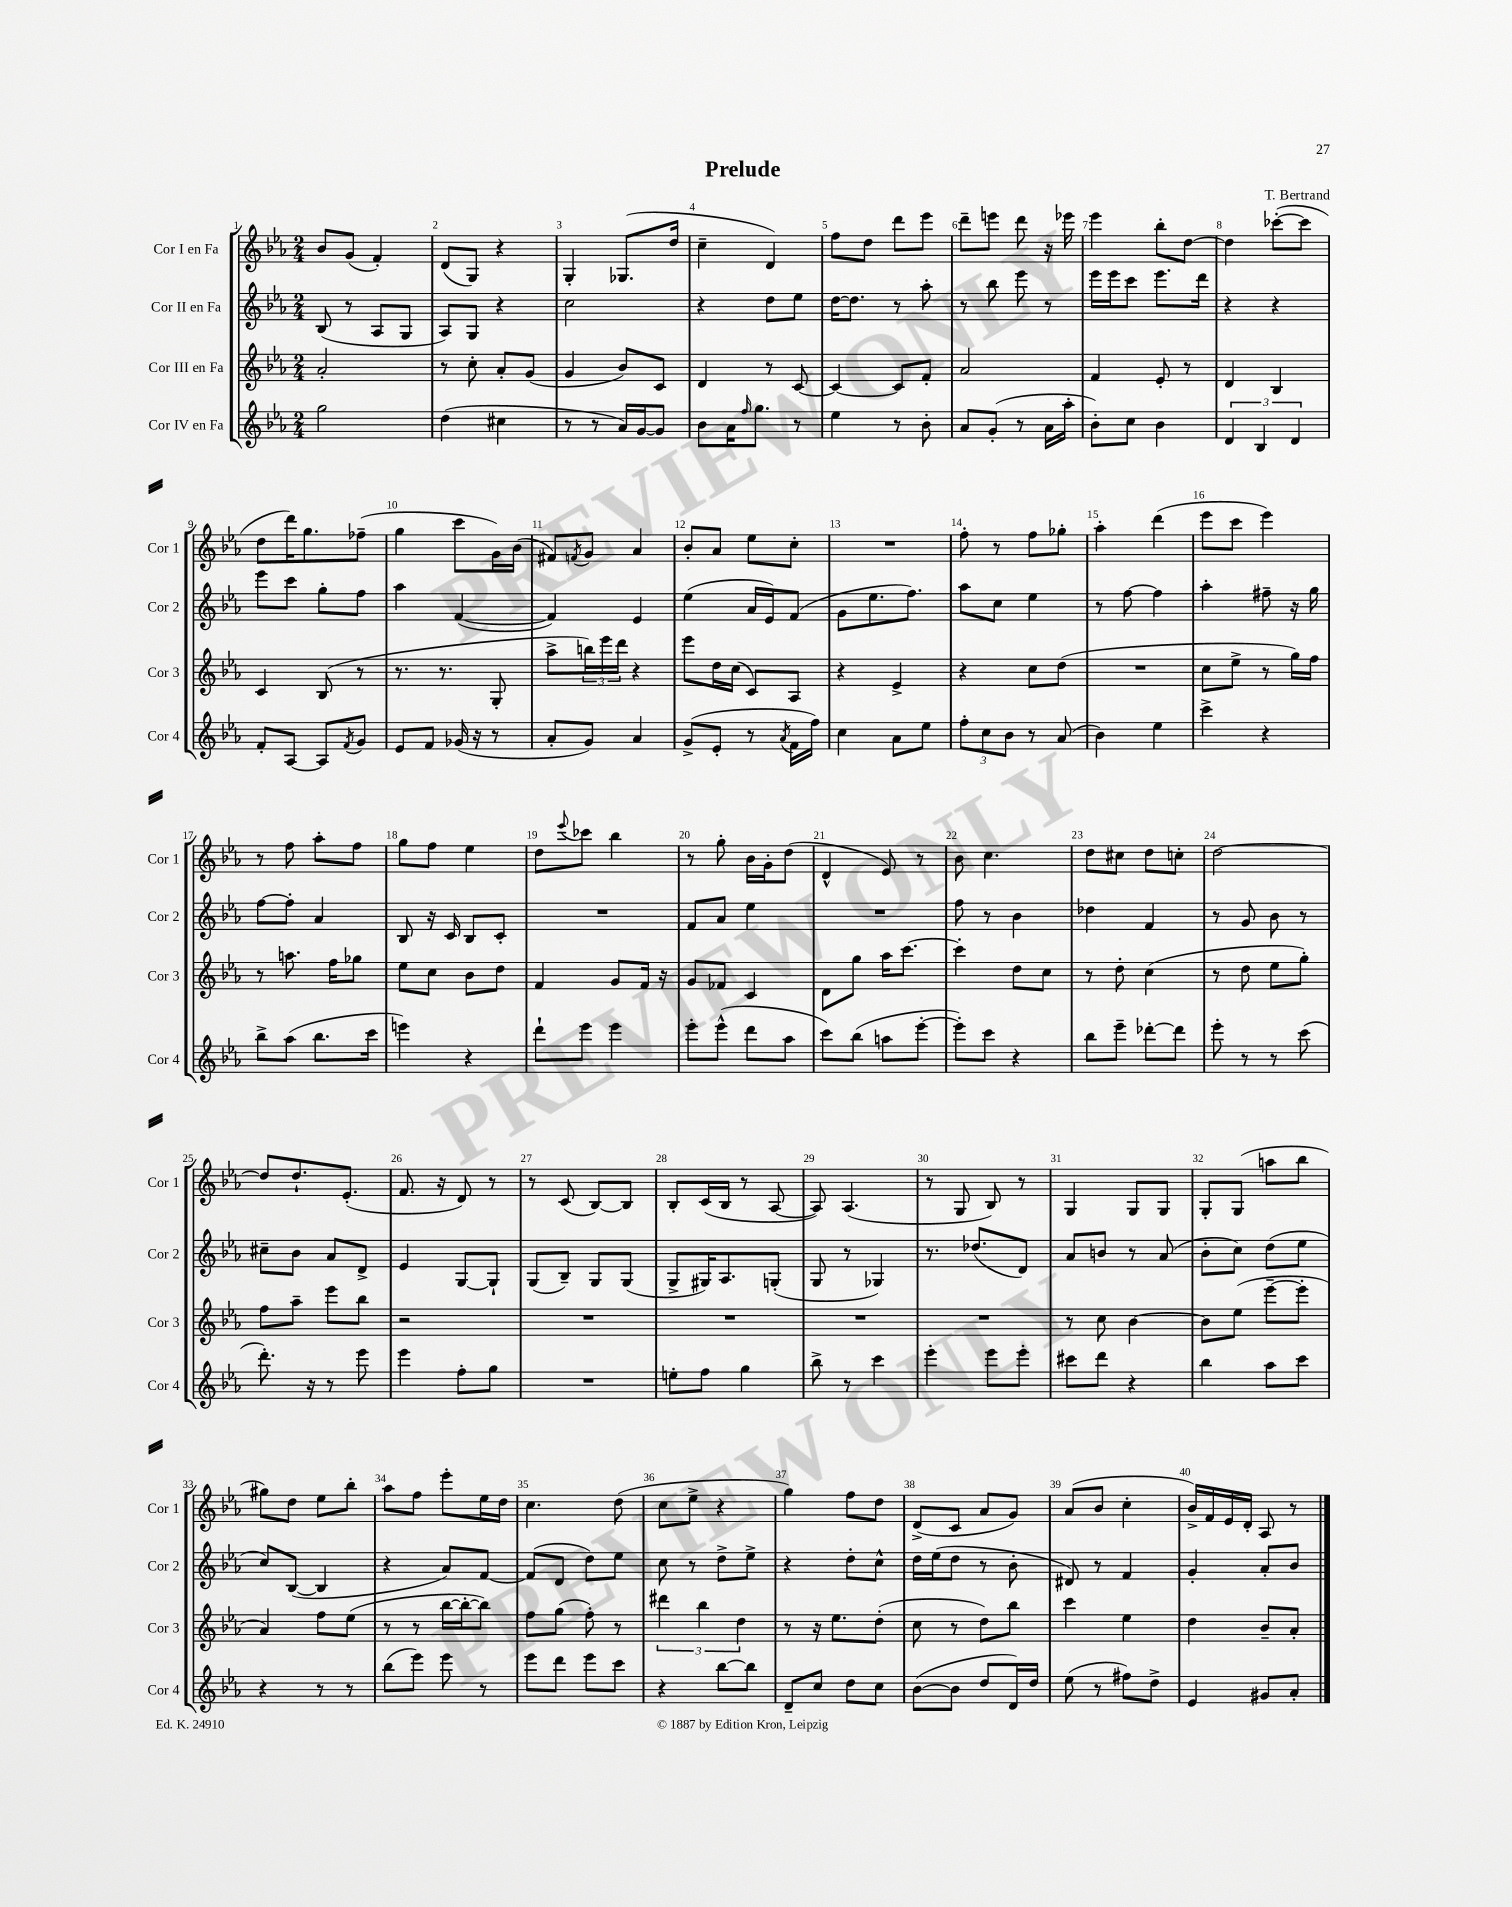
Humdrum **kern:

**kern	**kern	**kern	**kern
*part4	*part3	*part2	*part1
*staff4	*staff3	*staff2	*staff1
*I"Cor IV en Fa	*I"Cor III en Fa	*I"Cor II en Fa	*I"Cor I en Fa
*I'Cor 4	*I'Cor 3	*I'Cor 2	*I'Cor 1
*clefG2	*clefG2	*clefG2	*clefG2
*k[b-e-a-]	*k[b-e-a-]	*k[b-e-a-]	*k[b-e-a-]
*M2/4	*M2/4	*M2/4	*M2/4
=1	=1	=1	=1
2gg\	2a-'/	(8B-/	8b-/L
.	.	8r	(8g/J
.	.	8A-/L	4f'/)
.	.	8G/J	.
=2	=2	=2	=2
(4dd\	8r	8A-/L)	(8d/L
.	8cc'\	8G/J	8G/J)
4cc#X\	8a-'/L	4r	4r
.	(8g/J	.	.
=3	=3	=3	=3
8r	4g/	2cc\	4G'/
8r	.	.	.
16a-/LL)	8b-/L)	.	(8.G-X/L
[16g/J	.	.	.
8g/J]	8c/J	.	.
.	.	.	16dd/Jk
=4	=4	=4	=4
8b-\L	4d/	4r	4cc~\
16a-\K	.	.	.
16qqff/	.	.	.
8.gg\J	.	.	.
.	8r	8dd\L	4d/)
8r	[8c/	8ee-\J	.
=5	=5	=5	=5
4ee-\	4c/_	[16dd\KL	8ff\L
.	.	8.dd\J]	.
.	.	.	8dd\J
8r	8c/L]	8r	8ddd\L
8b-'\	8f'/J	8aa-'\	8eee-\J
=6	=6	=6	=6
8a-/L	2a-/	8r	8ddd~\L
(8g'/J	.	8bb-\	8eeen\J
8r	.	8eee-\	8ddd\
16a-\LL	.	8r	16r
16aa-'\JJ	.	.	16eee-X\
=7	=7	=7	=7
8b-'\L)	4f/	16eee-\LL	4eee-\
.	.	16eee-\J	.
8cc\J	.	8ccc\J	.
4b-\	8e-'/	8.eee-\L	8bb-'\L
.	8r	.	[8dd\J
.	.	16ddd\Jk	.
=8	=8	=8	=8
6d/	4d/	4r	4dd\]
6B-/	.	.	.
.	4B-/	4r	([8ccc-X'\L
6d/	.	.	.
.	.	.	8ccc-\J]
!!LO:LB:g=z
=9	=9	=9	=9
8f'/L	4c/	8eee-\L	8dd\L
[8A-/J	.	8ccc\J	16ddd\K)
.	.	.	8.gg\
8A-/L]	(8B-/	8gg'\L	.
8qf/	.	.	.
8g/J	8r	8ff\J	(8ff-X~\J
=10	=10	=10	=10
8e-/L	8.r	4aa-\	4gg\
8f/J	.	.	.
.	8.r	.	.
(16g-X/	.	([4f/	8ccc\L
16r	.	.	.
8r	8G'/	.	16g\L)
.	.	.	(16b-\JJ
=11	=11	=11	=11
8a-'/L	8aa-^\L	4f/])	8f#X/L)
.	.	.	8qfn/
8g/J)	24bbn\L)	.	8g/J
.	24eee-\	.	.
.	24ddd\JJ	.	.
4a-/	4r	4e-/	4a-/
=12	=12	=12	=12
(8g^/L	8eee-\L	(4ee-\	8b-'/L
8e-'/J	16dd\L	.	8a-/J
.	(16cc\JJ	.	.
8r	8c/L)	16a-/LL	8ee-\L
.	.	16e-/J)	.
8qa-/	.	.	.
16f\LL	8A-/J	(8f/J	8cc'\J
16ff\JJ)	.	.	.
=13	=13	=13	=13
4cc\	4r	8g\L	2r
.	.	8.ee-\	.
8a-\L	4e-^/	.	.
.	.	8.ff\J)	.
8ee-\J	.	.	.
=14	=14	=14	=14
12ff'\L	4r	8aa-\L	8ff'\
12cc\	.	.	.
.	.	8cc\J	8r
12b-\J	.	.	.
8r	8cc\L	4ee-\	8ff\L
(8a-/	(8dd\J	.	8gg-X'\J
=15	=15	=15	=15
4b-\)	2r	8r	4aa-'\
.	.	[8ff\	.
4ee-\	.	4ff\]	(4ddd\
=16	=16	=16	=16
4ccc^\	8cc\L	4aa-'\	8eee-\L
.	8ee-^\J	.	8ccc\J
4r	8r	8ff#X~\	4eee-\)
.	16gg\LL)	16r	.
.	16ff\JJ	16gg\	.
!!LO:LB:g=z
=17	=17	=17	=17
8bb-^\L	8r	[8ff\L	8r
(8aa-\J	8.aan\	8ff'\J]	8ff\
8.bb-\L	.	4a-/	8aa-'\L
.	16ff\KL	.	.
.	8gg-X\J	.	8ff\J
16ccc\Jk	.	.	.
=18	=18	=18	=18
4eeen\)	8ee-\L	8B-/	8gg\L
.	8cc\J	16r	8ff\J
.	.	16c/	.
4r	8b-\L	8B-/L	4ee-\
.	8dd\J	8c'/J	.
=19	=19	=19	=19
8ddd`\L	4f/	2r	8dd\L
.	.	.	8qqeee-/
8eee-\J	.	.	8ccc-X\J
4eee-\	8g/L	.	4bb-\
.	16f/Jk	.	.
.	16r	.	.
=20	=20	=20	=20
8eee-'\L	8g/L	8f/L	8r
(8eee-^^\J	8f-X/J	8a-/J	8gg'\
8ddd\L	4c/	4ee-\	16b-\LL
.	.	.	16g'\J
8aa-\J	.	.	(8dd\J
=21	=21	=21	=21
8ccc\L)	8d\L	2r	4d^^/
(8bb-\J	8gg\J	.	.
8aan\L	16aa-\KL	.	8e-/)
.	[8.ccc\J	.	.
[8eee-'\J	.	.	8r
=22	=22	=22	=22
8eee-'\L])	4ccc'\]	8ff\	8b-\
8ccc\J	.	8r	4.cc\
4r	8dd\L	4b-\	.
.	8cc\J	.	.
=23	=23	=23	=23
8bb-\L	8r	4dd-X\	8dd\L
8eee-~\J	8dd'\	.	8cc#X\J
[8ddd-X'\L	(4cc\	4f/	8dd\L
8ddd-\J]	.	.	8ccn'\J
=24	=24	=24	=24
8eee-'\	8r	8r	[2dd\
8r	8dd\	8g/	.
8r	8ee-\L	8b-\	.
(8ccc\	8gg'\J)	8r	.
!!LO:LB:g=z
=25	=25	=25	=25
8.ddd'\)	8ff\L	8cc#X~\L	8dd/L]
.	8aa-~\J	8b-\J	8.dd`/
16r	.	.	.
8r	8eee-\L	8a-/L	.
.	.	.	(8.e-'/J
8eee-\	8bb-\J	8d^/J	.
=26	=26	=26	=26
4eee-\	2r	4e-/	8.f/
.	.	.	16r
8ff'\L	.	[8G/L	8d/)
8gg\J	.	8G`/J]	8r
=27	=27	=27	=27
2r	2r	(8G/L	8r
.	.	8B-~/J)	(8c/
.	.	8G/L	[8B-/L)
.	.	(8G/J	8B-/J]
=28	=28	=28	=28
8een'\L	2r	8G^/L	8B-'/L
8ff\J	.	16G#X/K)	(16c/L
.	.	8.A-/	16B-/JJ
4gg\	.	.	8r
.	.	(8Gn'/J	[8A-/
=29	=29	=29	=29
8bb-^\	2r	8G/	8A-/])
8r	.	8r	(4.A-/
4ccc\	.	4G-X/)	.
=30	=30	=30	=30
4eee-'\	2r	8.r	8r
.	.	.	8G/
.	.	(8.dd-X/L	.
8eee-\L	.	.	8B-/)
8eee-'\J	.	8d/J)	8r
=31	=31	=31	=31
8ccc#X\L	8r	8a-/L	4G/
8ddd\J	8cc\	8bn/J	.
4r	[4b-\	8r	8G/L
.	.	(8a-/	8G/J
=32	=32	=32	=32
4bb-\	8b-\L]	8b-'\L	8G'/L
.	(8ee-\J	8cc\J)	(8G/J
8aa-\L	[8eee-~\L	(8dd\L	8aan\L
8ccc\J	8eee-'\J]	8ee-\J	8bb-\J
!!LO:LB:g=z
=33	=33	=33	=33
4r	4a-/)	8cc/L)	8gg#X\L)
.	.	([8B-/J	8dd\J
8r	8ff\L	4B-/]	8ee-\L
8r	(8ee-\J	.	8bb-'\J
=34	=34	=34	=34
(8bb-\L	8r	4r	8aa-\L
8eee-\J)	8r	.	8ff\J
8eee-\	[16bb-\LL	8a-/L)	8eee-'\L
.	16bb-'\J_	.	.
8r	8bb-\J])	[8f/J	16ee-\L
.	.	.	16dd\JJ
=35	=35	=35	=35
8eee-\L	8ff\L	(8f/L]	4.cc\
8ddd\J	(8gg\J	8d/J	.
8eee-\L	8ff'\)	8dd\L)	.
8ccc\J	8r	8ee-\J	(8dd\
=36	=36	=36	=36
4r	6ddd#X\	8cc\	8cc\L
.	.	8r	8ee-^\J
.	6bb-\	.	.
[8bb-\L	.	8dd^\L	4r
.	6dd\	.	.
8bb-\J]	.	8ee-^\J	.
=37	=37	=37	=37
8d~/L	8r	4r	4gg\)
8cc/J	16r	.	.
.	8.ee-\L	.	.
8dd\L	.	8dd'\L	8ff\L
8cc\J	(8dd'\J	8cc^^\J	8dd\J
=38	=38	=38	=38
([8b-\L	8cc\	16dd\LL	(8d^/L
.	.	(16ee-\J	.
8b-\J]	8r	8dd\J	8c/J
8dd/L	8dd\L)	8r	8a-/L
16d/L)	8bb-\J	8b-'\	8g/J)
16dd/JJ	.	.	.
=39	=39	=39	=39
(8ee-\	4ccc\	8d#X/)	(8a-/L
8r	.	8r	8b-/J
8ff#X\L)	4ee-\	4f/	4cc'\
8dd^\J	.	.	.
=40	=40	=40	=40
4e-/	4dd\	4g'/	16b-^/LL)
.	.	.	16f/
.	.	.	16e-/
.	.	.	16d'/JJ
8g#X/L	8b-~/L	8a-'/L	8A-/
8a-'/J	8a-'/J	8b-/J	8r
==	==	==	==
*-	*-	*-	*-
